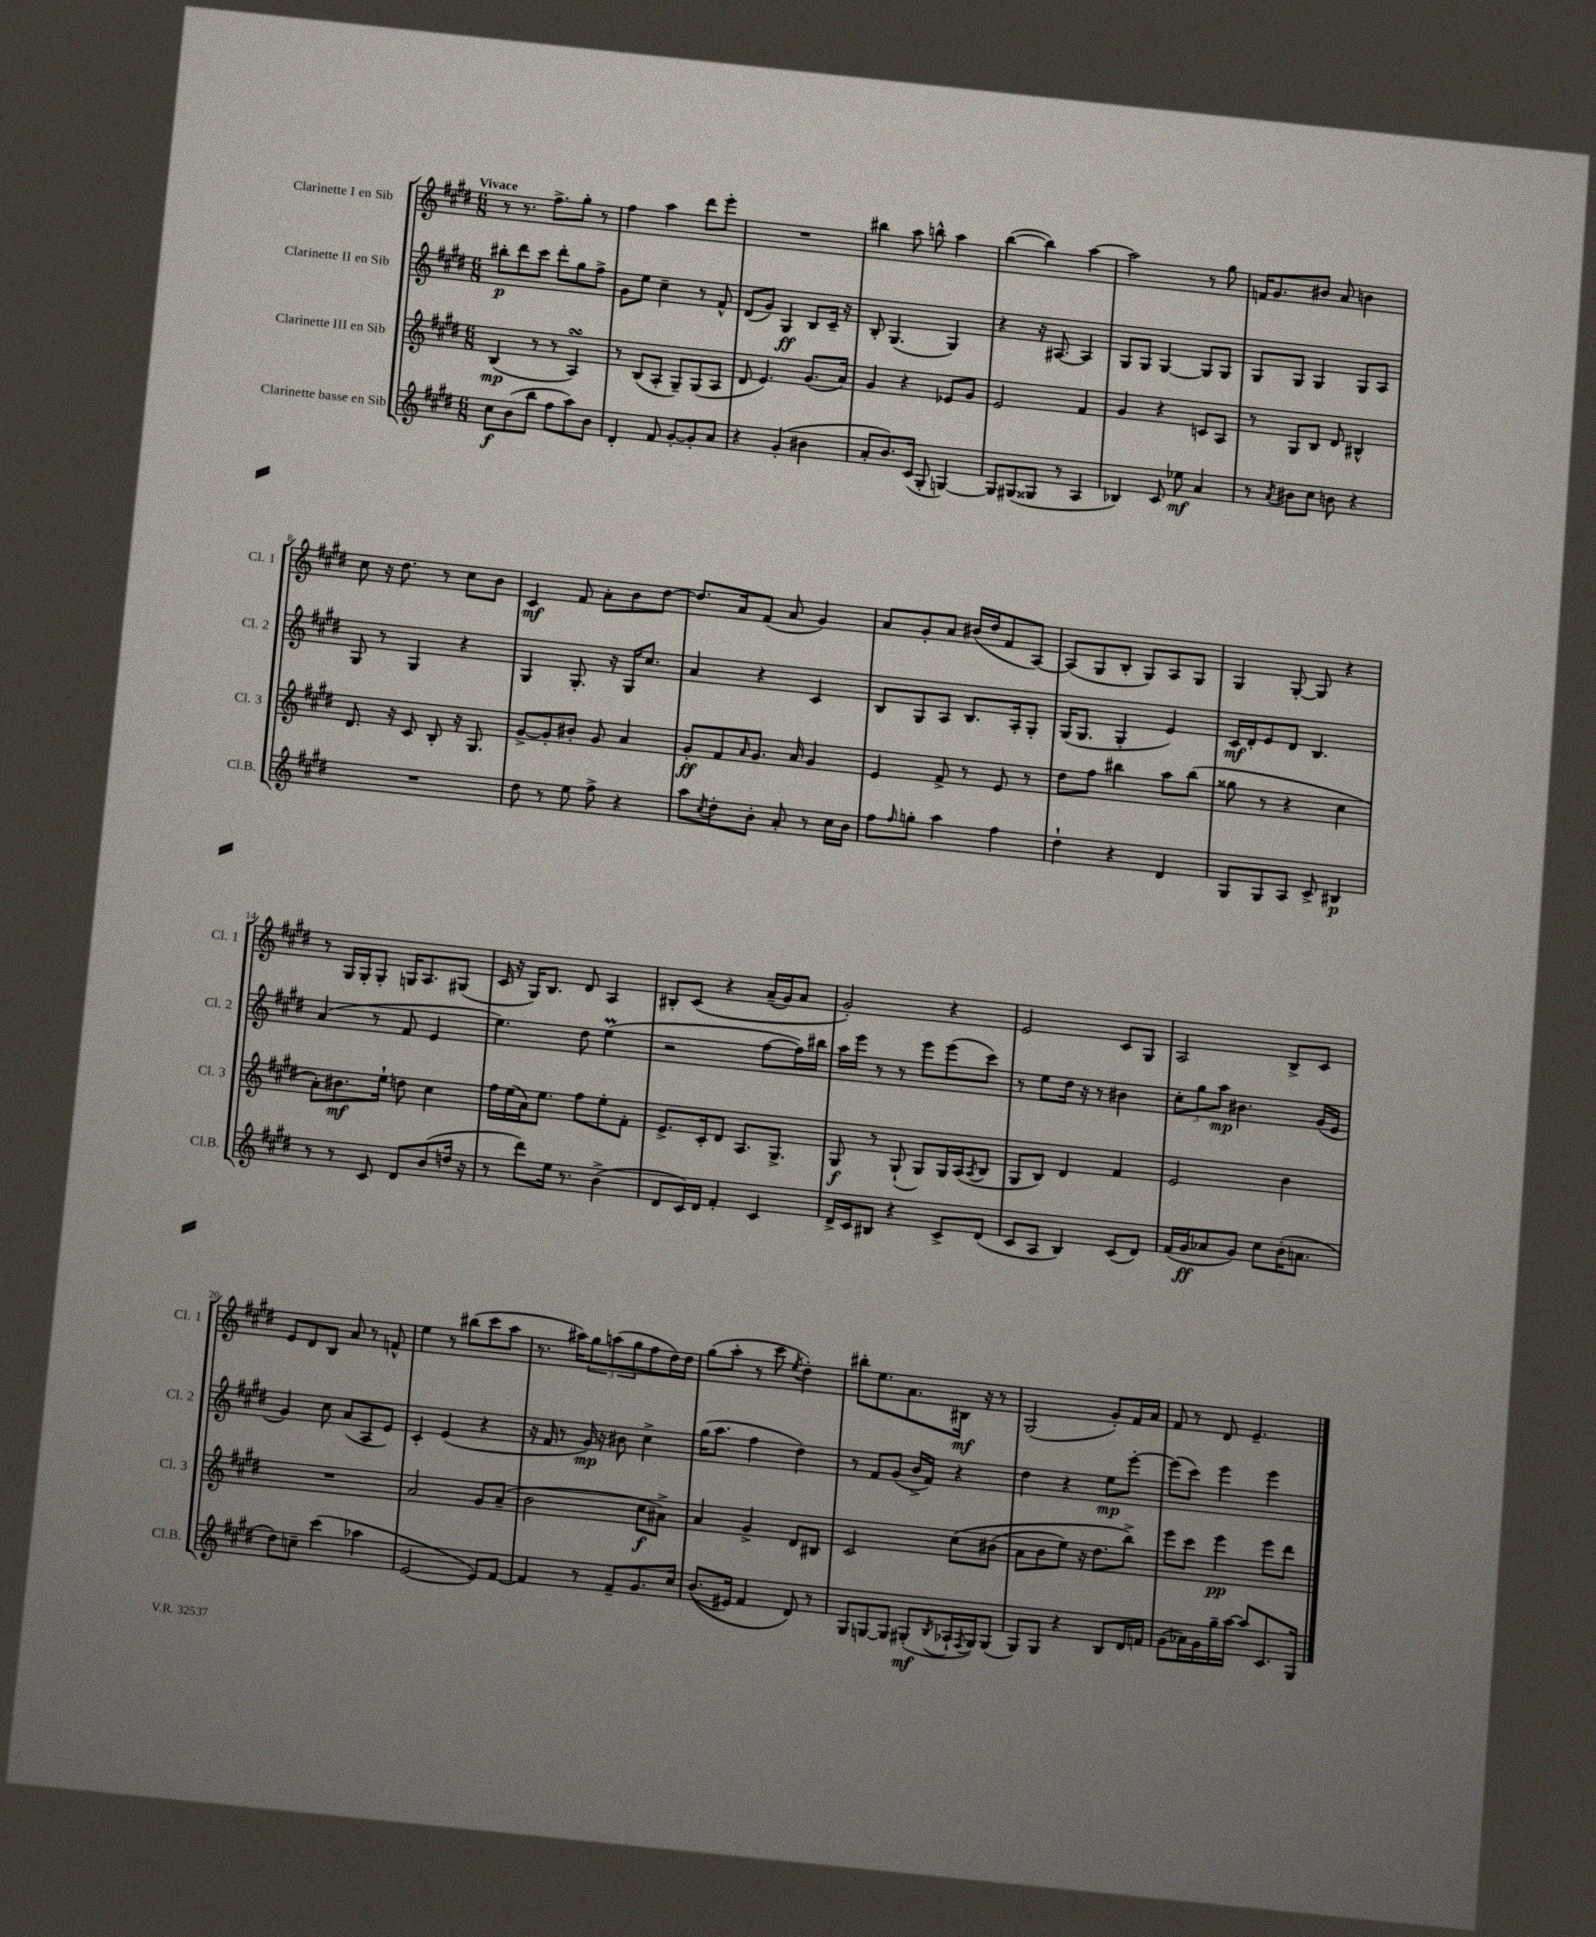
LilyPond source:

<<
\new StaffGroup <<
\new Staff = "s0" \with { instrumentName = "Clarinette I en Sib" shortInstrumentName = "Cl. 1" } {
    \clef treble \key e \major \numericTimeSignature \time 6/8 \tempo "Vivace"
    r8 r8. fis''8.-> gis''8-. r8 |
    fis''4 a''4 dis'''8 e'''8-. |
    R2. |
    bis''4 a''8 b''8-^ a''4 |
    b''4~( b''4) a''4~ |
    a''2 r8 gis''8 |
    f'16 gis'8. bis'8 a'8 b'4 |
    cis''8 r16 dis''8. r8 cis''8 b'8 |
    cis'4\mf fis'8 a'8-. b'8 dis''8~ |
    dis''8. a'16 fis'8( a'8 gis'4) |
    a'8 gis'8-. a'8 bis'16( dis''16 fis'8 a8~) |
    a8( gis8 b8-. gis8) a8 gis8 |
    gis4 gis8~-. gis8 r4 |
    r8 gis16 gis16-. gis8-. g16 a8. gis8( |
    cis'16 r16 gis16) b8. dis'8 a4 |
    bis8-. cis'8\( r4 a'16--( gis'16) a'8 |
    gis'2-.\) r4 |
    e'2 cis'8 gis8 |
    a2 b8-> cis'8 |
    e'8 dis'8 b8 a'8 r8 f'8-^ |
    e''4 r8 bis''8( cis'''8 a''8 |
    r8. ais''16) \tuplet 3/2 { gis''8 a''8( gis''8 } fis''8 dis''16) dis''16 |
    gis''8( a''8-. r8 cis'''8 \acciaccatura { e''8 } dis''4-.) |
    bis''8-. e''8. a'8. bis16\mf r16 r8 |
    gis2( gis'8-.) fis'16 a'16 |
    fis'8 r8 dis'8 e'4.-- \bar "|." |
}
\new Staff = "s1" \with { instrumentName = "Clarinette II en Sib" shortInstrumentName = "Cl. 2" } {
    \clef treble \key e \major \numericTimeSignature \time 6/8
    bis''8-.\p dis'''8 cis'''8 dis'''8-. gis''8 fis''8-> |
    gis'8 e''8 cis''4-- r8 fis'8-^ |
    dis'8( gis'8) gis4\ff b8 cis'16-- r16 |
    b8-. gis4.( gis4) |
    r4 r16 ais8.~ ais4 |
    gis8 gis8 gis4~ gis8 gis8 |
    gis8 gis8 gis4 gis8 a8 |
    gis8 r8 gis4 r4 |
    gis4 gis8.-. r16 gis16 cis''8. |
    a'4 r4 cis'4 |
    b8 gis8 a8 b8. a16-. gis8-. |
    gis16( gis8. gis4-. e'4) |
    cis'16\mf dis'16-. e'8 dis'8 b4. |
    a'4( r8 fis'8 e'4 |
    e''4.) dis''8 e''4\prall( |
    r2 fis''8~ fis''16) bis''16 |
    a''16 e'''16 r8 r8 e'''8 e'''8( cis'''8) |
    r8 e''8 dis''16 r16 r8 bis'4 |
    \tuplet 3/2 { cis''8-. gis''8 a''8\mp } bis'4. gis'16( e'16 |
    gis'4) cis''8 a'8( a8 e'8) |
    cis'4-. e'4( r4 |
    r16 fis'16 r8 gis'16\mp) r16 bis'8 cis''4-> |
    gis''16( a''8. fis''4 dis''4) |
    r8 fis'8 gis'8( b'16-> fis'16) r4 |
    dis''4 r4 e''8\mp e'''8~-. |
    e'''8( cis'''8) e'''4 e'''4 \bar "|." |
}
\new Staff = "s2" \with { instrumentName = "Clarinette III en Sib" shortInstrumentName = "Cl. 3" } {
    \clef treble \key e \major \numericTimeSignature \time 6/8
    b4\mp( r8 r8 a4\turn) |
    r8 b8( a8-. gis8--) gis8( a8 |
    dis'8 e'4.) gis'8.( a'16) |
    gis'4 r4 ees'8 gis'8 |
    e'2 fis'4 |
    gis'4 r4 c'8 a8 |
    r8 gis8 b8 dis'8 bis4-^ |
    dis'8. r16 cis'8 b8-. r16 gis8. |
    gis'8~-> gis'8-. bis'8-. gis'8 a'4 |
    gis'8-.\ff fis'8 \grace { a'16 } gis'8. a'16 gis'4 |
    e'4 fis'8-> r8 e'8 r8 |
    dis''8 fis''8 bis''4 a''8 bis''8( |
    gisis''8 r8 r4 cis''4 |
    a'8-.) bis'8.\mf e''16-! d''8 cis''4 |
    fis''16 e''16( a'16) e''8. fis''8 e''8-. fis'8-. |
    e'8.-> cis'16-. dis'8 a8. gis8.-> |
    gis8\f r8 gis8-!( gis8) gis16 a16( \acciaccatura { a8 } b8 |
    gis8 b8) dis'4 fis'4 |
    e'2 b'4 |
    R2. |
    a'2 gis'8 a'8--( |
    b'2 cis''8\f ais'8->) |
    a'4 gis'4-> dis'8 bis8 |
    cis'2 cis''8\( bis'8( |
    a'8 b'8 e''8) r16 dis''8. b''8->\) |
    e'''8 cis'''8 e'''4\pp e'''8 dis'''8 \bar "|." |
}
\new Staff = "s3" \with { instrumentName = "Clarinette basse en Sib" shortInstrumentName = "Cl.B." } {
    \clef treble \key e \major \numericTimeSignature \time 6/8
    cis''8\f b'8( b''8 fis''8 a''8) b'8 |
    dis'4-. fis'8 gis'8~-. gis'8-. a'8 |
    r4 gis'4-.( bis'4 |
    a'8-. b'8.) cis'16( gis8-. g4~) |
    g8 gis8( gisis8 r8 a4 |
    bes4) cis'8 ees''8\mf a'4 |
    r8 \acciaccatura { a'8 } bis'8 cis''8 b'8 r4 |
    R2. |
    dis''8 r8 e''8 fis''8-> r4 |
    a''8 \acciaccatura { cis''8 } dis''8-. b'8-. a'8-. r8 cis''16 b'16 |
    fis''8 \grace { fis''16 } g''8-. a''4 fis''4 |
    dis''4-! r4 dis'4 |
    gis8 gis8 a8 cis'8-> bis4\p |
    r8 r8 cis'8 dis'8 b'8( d''16 r16 |
    r8 dis'''8) e''16 r8. b'4->( |
    dis'8 cis'16) dis'16 fis'4-. cis'4 |
    dis'16-> cis'16 bis8 r4 cis'8-> dis'8( |
    cis'8 a8 b4) cis'8( dis'8) |
    fis'16( gis'16\ff aes'8 gis'8) cis''8 b'16-.( a'8. |
    dis''8) c''8-- cis'''4( aes''4 |
    e'2~ e'8) fis'8~ |
    fis'4 r8 fis'8-- gis'8. cis''16 |
    b'8.(\( eis'16) fis'4 dis'8\) r8 |
    gis8 g8~ g8 gis8-.\mf( \acciaccatura { b8 } aes16-! \acciaccatura { fis8 } gis16) gis8( |
    gis8) gis8 r4 b8 dis'16 f'16 |
    gis'8( aes'16) gis'16 gis''16-- a''16~ a''8 cis'8. gis16 \bar "|." |
}
>>
>>
